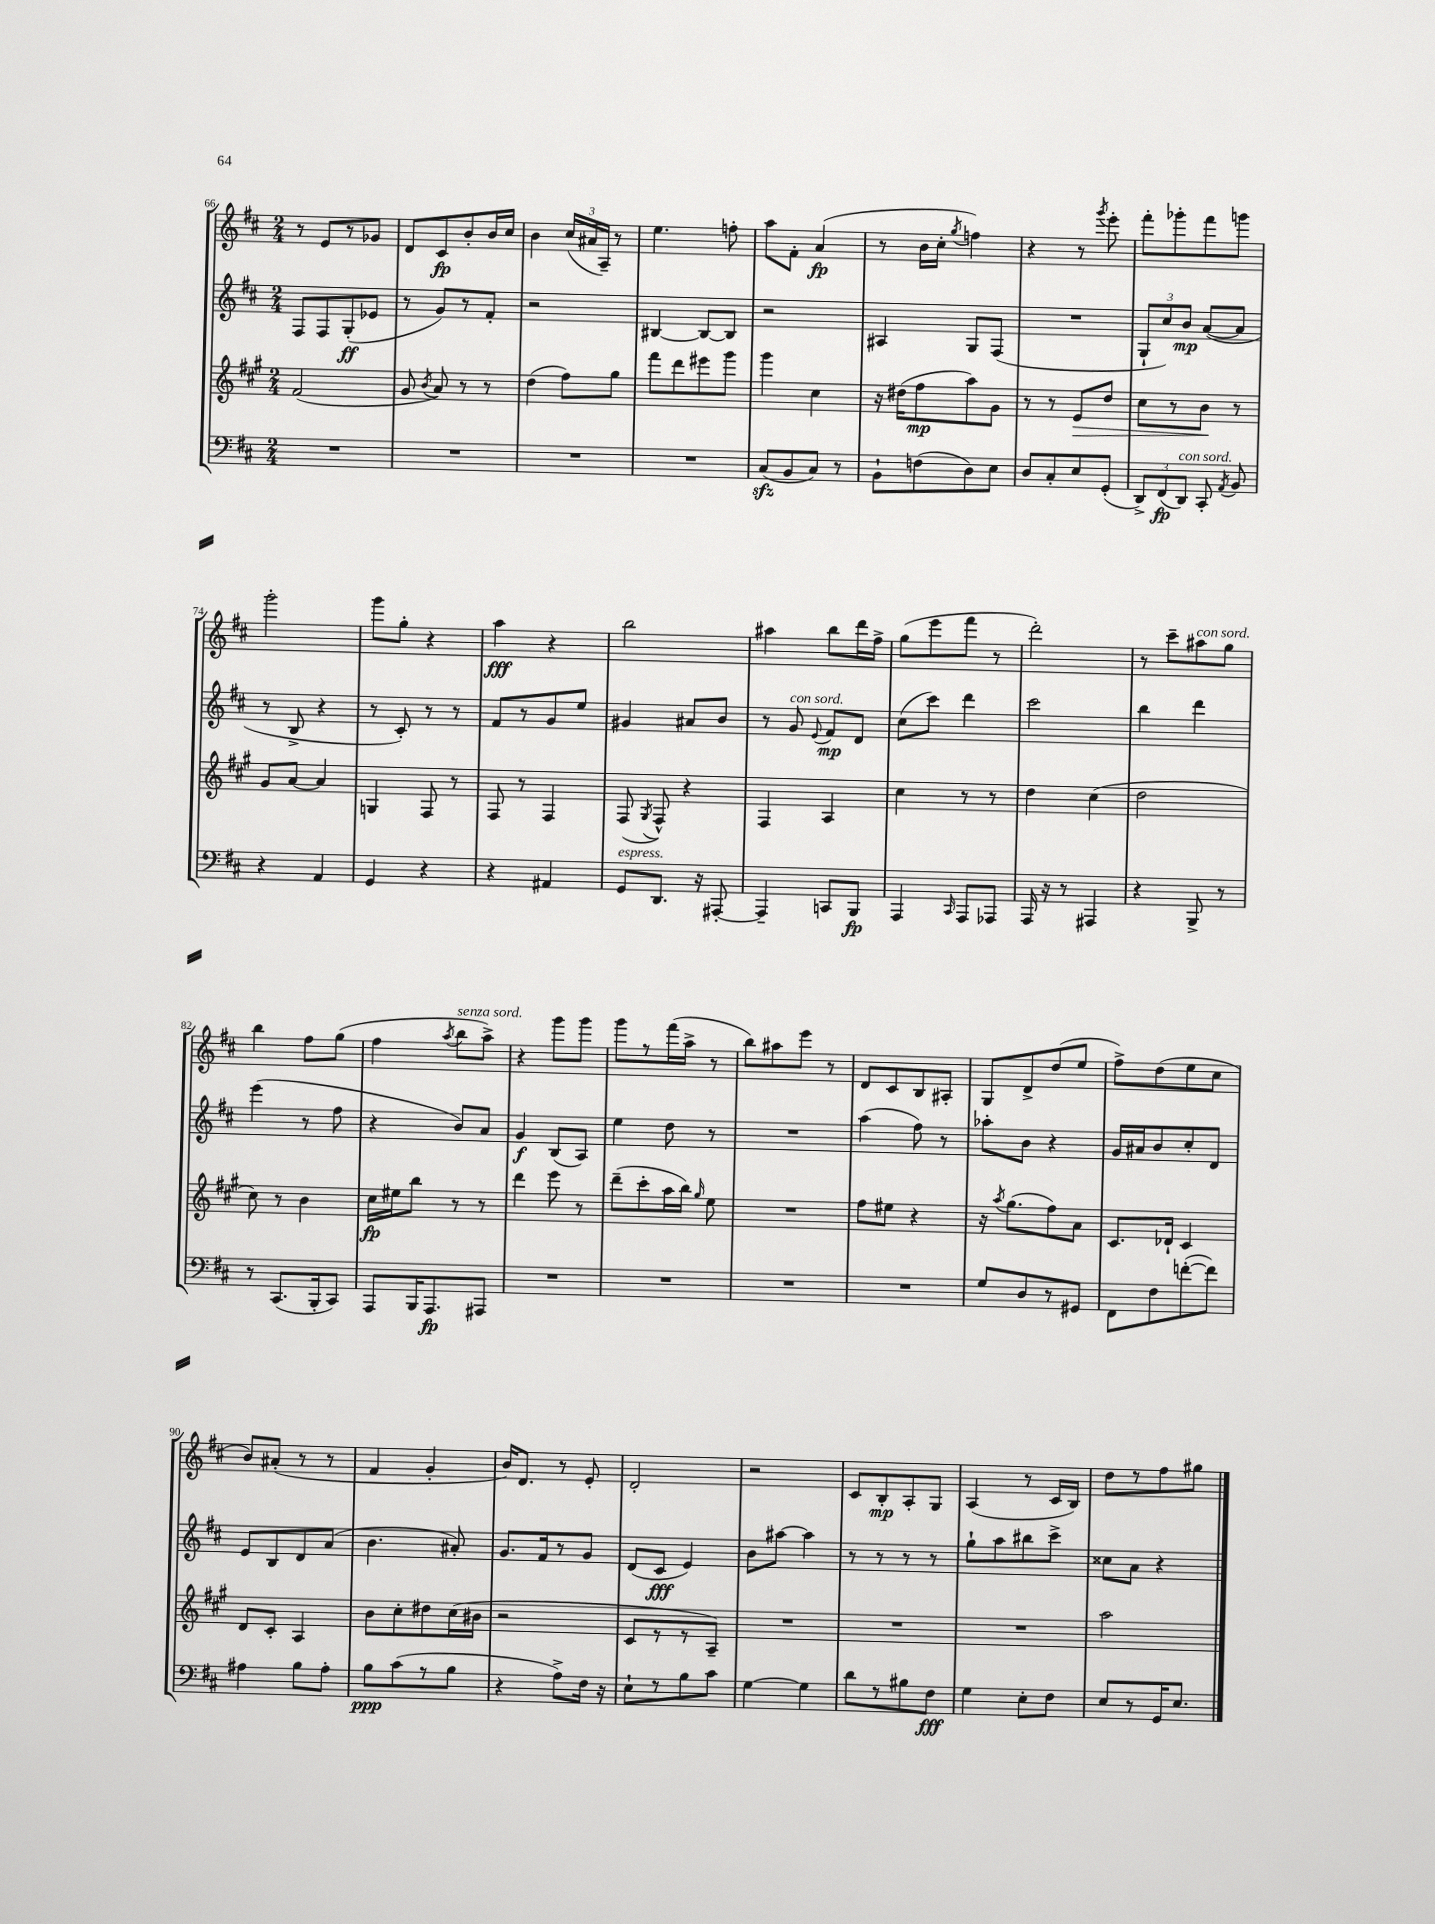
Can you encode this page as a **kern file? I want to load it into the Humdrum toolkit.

**kern	**kern	**kern	**kern
*staff4	*staff3	*staff2	*staff1
*clefF4	*clefG2	*clefG2	*clefG2
*k[f#c#]	*k[f#c#g#]	*k[f#c#]	*k[f#c#]
*M2/4	*M2/4	*M2/4	*M2/4
2r	(2f#	8F#	8r
.	.	8F#	8e
.	.	(8G'	8r
.	.	8e-	8g-
=	=	=	=
2r	8g#	8r	8d
.	8qb	.	.
.	8a)	8g)	8c#
.	8r	8r	8b'
.	8r	8f#'	16b
.	.	.	16cc#
=	=	=	=
2r	(4dd	2r	4b
.	8ff#)	.	(24cc#
.	.	.	24a#
.	.	.	24A~)
.	8gg#	.	8r
=	=	=	=
2r	8fff#	[4B#	4.ee
.	8ddd	.	.
.	8eee#	8B#_	.
.	8ggg#	8B#]	8ff'
=	=	=	=
(8C#	4ggg#	2r	8aa
8BB	.	.	8f#'
8C#)	4cc#	.	(4a
8r	.	.	.
=	=	=	=
8BB`	16r	4A#	8r
.	(16dd#	.	.
(8F	8ff#	.	16b
.	.	.	16cc#'
.	.	.	8qgg
8D)	8aa)	8G	4ff)
8E	8g#	(8F#	.
=	=	=	=
8D	8r	2r	4r
8C#'	8r	.	.
8E	8e	.	8r
.	.	.	8qggg
(8GG'	8dd	.	8eee'
=	=	=	=
12DD^)	8cc#	12G`	8fff#'
(12FF#	.	12cc#)	.
.	8r	.	8ggg-'
12DD)	.	12b	.
8CC#'	8b	([8a	8fff#
8qAA	.	.	.
8BB	8r	8a]	8ggg
=	=	=	=
4r	8g#	8r	2ggg'
.	[8a	8B^	.
4AA	4a]	4r	.
=	=	=	=
4GG	4G	8r	8ggg
.	.	8c#')	8gg'
4r	8F#	8r	4r
.	8r	8r	.
=	=	=	=
4r	8F#	8f#	4aa
.	8r	8r	.
4AA#	4F#	8g	4r
.	.	8ee	.
=	=	=	=
8GG	(8F#	4g#	2bb
.	8qG#	.	.
8.DD	8F#^^)	.	.
.	4r	8a#	.
16r	.	.	.
[8AAA#'	.	8b	.
=	=	=	=
4AAA#~]	4F#	8r	4aa#
.	.	8g	.
.	.	8qqe	.
8CC	4A	8f#	8bb
8BBB	.	8d	16ddd
.	.	.	16ff#^
=	=	=	=
4AAA	4cc#	(8cc#	(8gg
.	.	8ccc#)	8eee
16qqCC#	.	.	.
8AAA	8r	4ddd	8fff#
8AAA-	8r	.	8r
=	=	=	=
16AAA	4dd	2ccc#	2ddd')
16r	.	.	.
8r	.	.	.
4AAA#	(4cc#	.	.
=	=	=	=
4r	2dd	4bb	8r
.	.	.	8ccc#~
8BBB^	.	4ddd	8aa#
8r	.	.	8gg
=	=	=	=
8r	8cc#)	(4eee	4bb
(8.CC#	8r	.	.
.	4b	8r	8ff#
16BBB'	.	.	.
8CC#)	.	8ff#	(8gg
=	=	=	=
8AAA	16cc#	4r	4ff#
.	16ee#	.	.
16BBB	8bb	.	.
8.AAA	.	.	.
.	.	.	8qaa
.	8r	8b)	8bb
8AAA#	8r	8a	8aa^)
=	=	=	=
2r	4ddd	4g	4r
.	8eee	(8B	8ggg
.	8r	8A)	8ggg
=	=	=	=
2r	(8ddd~	4ee	8ggg
.	8ccc#'	.	8r
.	16aa	8dd	(16fff#
.	16bb)	.	16aa^
.	16qqgg#	.	.
.	8ee	8r	8r
=	=	=	=
2r	2r	2r	8bb)
.	.	.	8aa#
.	.	.	8eee
.	.	.	8r
=	=	=	=
2r	8ff#	(4aa	8d
.	8ee#	.	8c#
.	4r	8ff#)	8B
.	.	8r	8A#'
=	=	=	=
8G	16r	8aa-'	8G
.	8qaa	.	.
.	(8.gg#	.	.
8D	.	8b	8d^
8r	8ff#)	4r	(8dd
8GG#	8a	.	8ee
=	=	=	=
8FF#	8.c#	16g	8ff#^)
.	.	16a#	.
8F#	.	8b	(8dd
.	16d-`	.	.
([8f'	4c#	8cc#'	8ee
8f])	.	8d	8cc#
=	=	=	=
4A#	8d	8e	8b)
.	8c#'	8B	(8a#'
8B	4A	8d	8r
8A#'	.	(8a	8r
=	=	=	=
8B	8b	4.b	4f#
(8c#	8cc#'	.	.
8r	8dd#	.	4g'
8B	(16cc#	8a#')	.
.	16b#	.	.
=	=	=	=
4r	2r	8.g	16b)
.	.	.	8.d
.	.	16f#	.
8A^)	.	8r	8r
16F#	.	8g	8e'
16r	.	.	.
=	=	=	=
8E`	8c#	(8d	2d'
8r	8r	8c#	.
8B	8r	4e)	.
8c#	8A~)	.	.
=	=	=	=
[4G	2r	8b	2r
.	.	[8aa#	.
4G]	.	4aa#]	.
=	=	=	=
8d	2r	8r	8c#
8r	.	8r	8B'
8B#	.	8r	8A'
8F#	.	8r	8G
=	=	=	=
4G	2r	8gg`	(4A
.	.	8aa	.
8E'	.	8bb#	8r
8F#	.	8ccc#^	16c#
.	.	.	16B)
=	=	=	=
8E	2aa	8cc##	8dd
8r	.	8a	8r
16GG	.	4r	8ff#
8.E	.	.	.
.	.	.	8gg#
==	==	==	==
*-	*-	*-	*-
